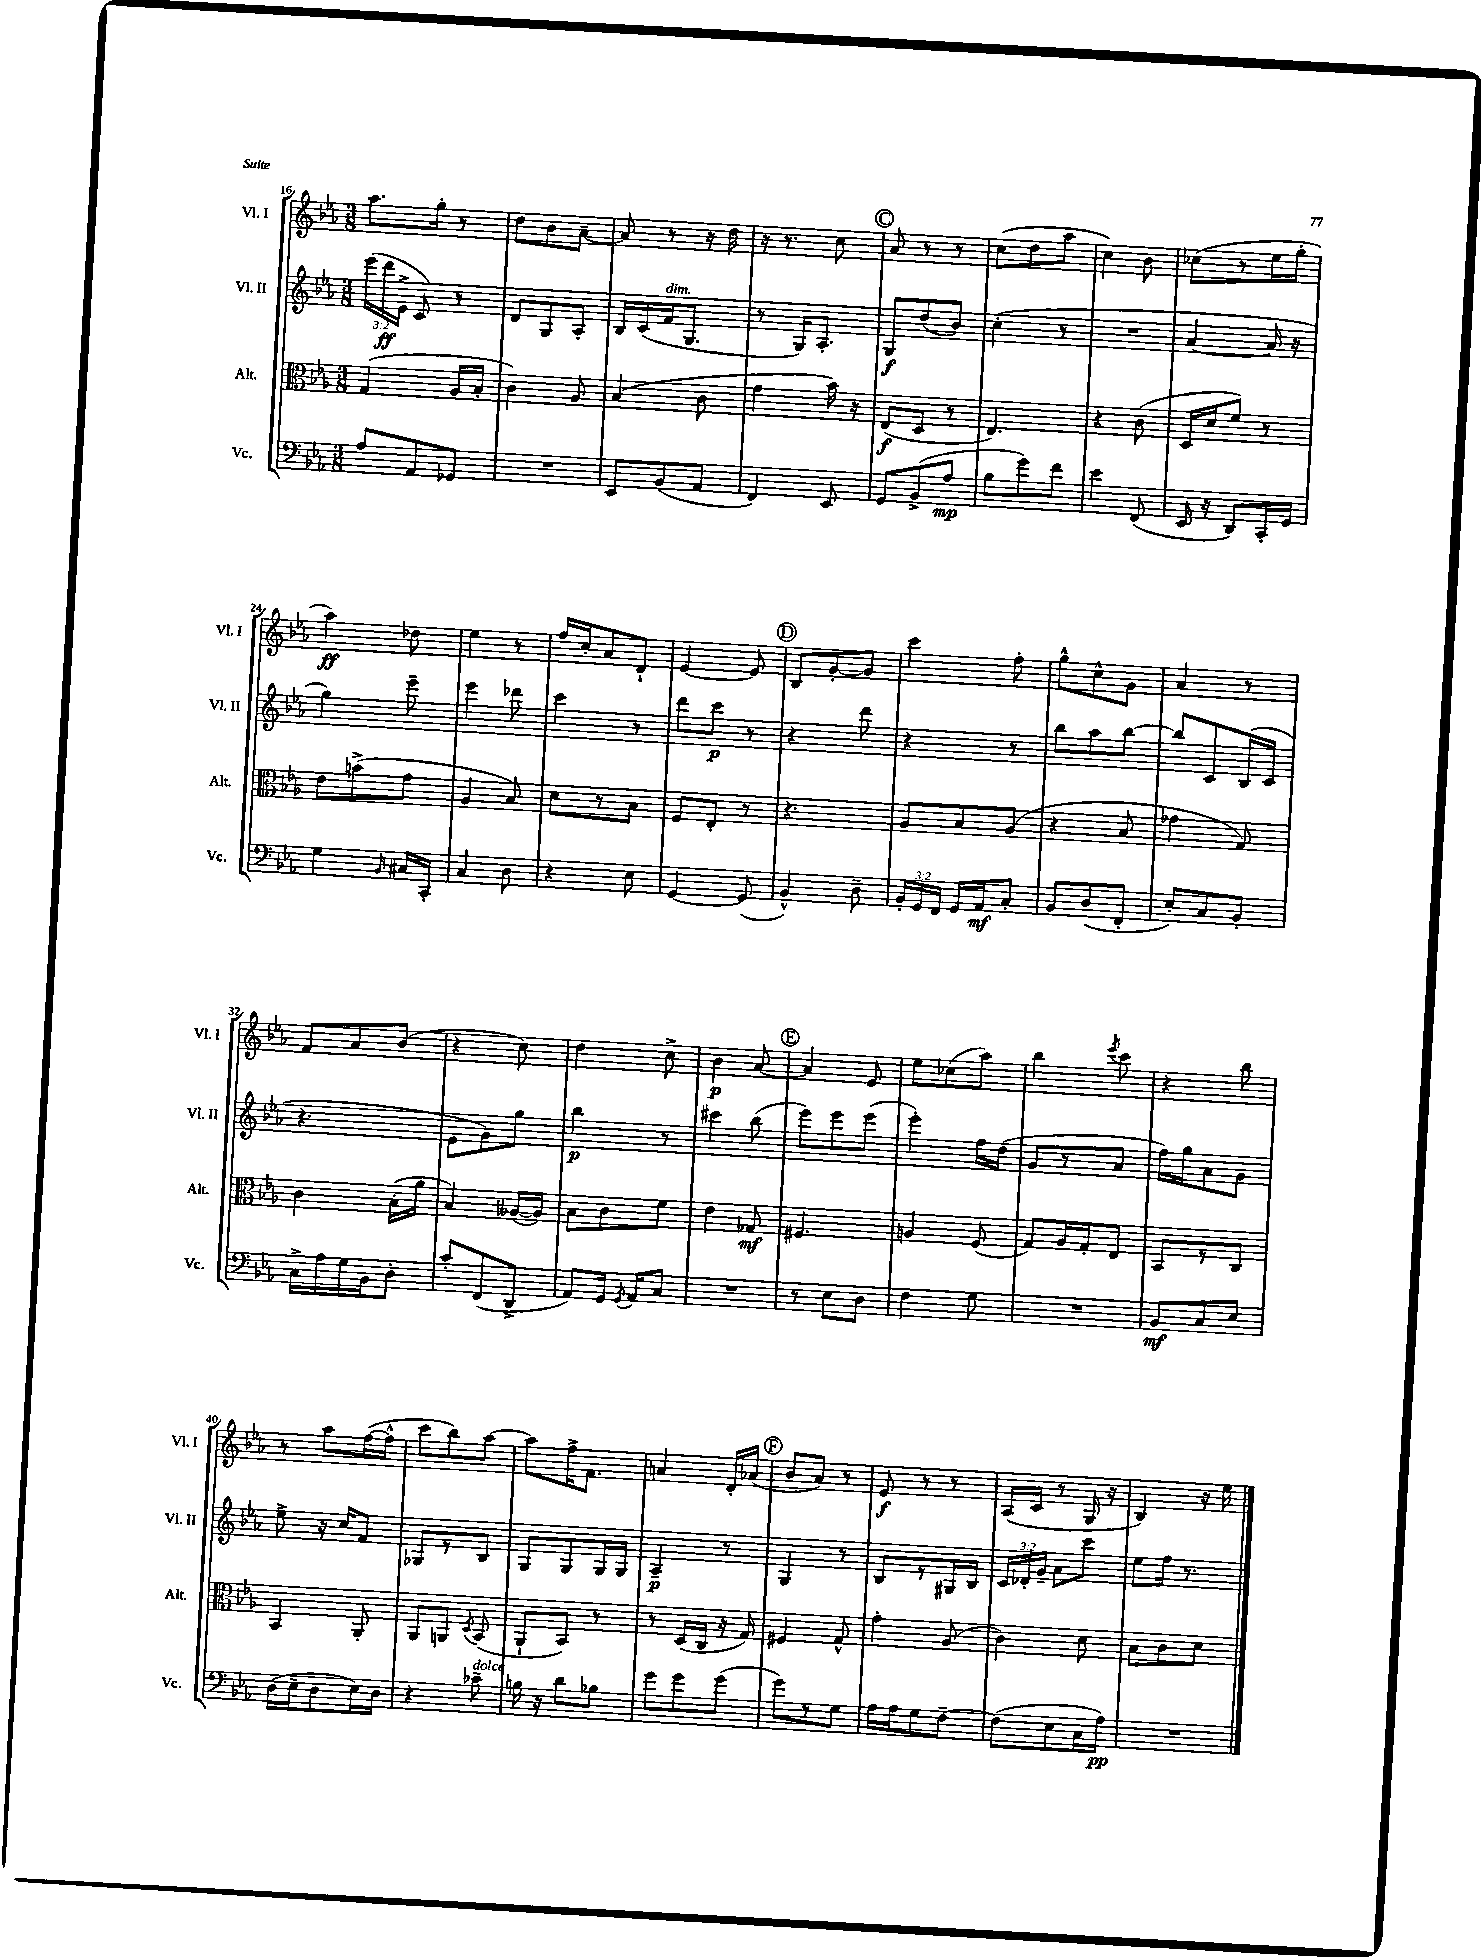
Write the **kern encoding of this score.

**kern	**kern	**kern	**kern
*staff4	*staff3	*staff2	*staff1
*clefF4	*clefC3	*clefG2	*clefG2
*k[b-e-a-]	*k[b-e-a-]	*k[b-e-a-]	*k[b-e-a-]
*M3/8	*M3/8	*M3/8	*M3/8
8A-	(4G	(24eee-	8.aa-
.	.	24ddd	.
.	.	24e-^	.
8AA-	.	8c)	.
.	.	.	16gg'
8GG-	16A-	8r	8r
.	16B-'	.	.
=	=	=	=
4.r	4c)	8d	8dd
.	.	8G	8b-
.	8A-	8A-'	[8a-~
=	=	=	=
8EE-	(4B-	16B-	8a-]
.	.	(16c	.
(8BB-	.	16f	8r
.	.	8.G	.
8AA-	8c	.	16r
.	.	.	16dd
=	=	=	=
4FF)	4g	8r	16r
.	.	.	8.r
.	.	16G)	.
.	.	8.A-'	.
8EE-	16b-)	.	8cc
.	16r	.	.
=	=	=	=
8GG	(8E-	8G	8a-
(8BB-^	8D	(8dd	8r
8A-	8r	8b-)	8r
=	=	=	=
8B-	4.E-)	(4cc'	(8cc
8g)	.	.	8dd
8f	.	8r	8aa-
=	=	=	=
4e-	4r	4.r	4cc)
(8FF	(8c	.	8b-
=	=	=	=
16EE-	16D	[4a-	(8cc-
16r	16d	.	.
8DD)	8f)	.	8r
16CC'	8r	16a-]	16ee-
16GG	.	16r	16gg'
=	=	=	=
4G	8e-	4gg)	4aa-)
.	(8b^	.	.
16qqBB-	.	.	.
16C#	8g	8eee-~	8dd-
16CC'	.	.	.
=	=	=	=
4C	4A-	4eee-	4ee-
8D	8B-)	8ddd-	8r
=	=	=	=
4r	8d	4ccc	16ff
.	.	.	16cc'
.	8r	.	8a-
8E-	8B-	8r	8d`
=	=	=	=
[4GG	8F	8ddd	[4e-
.	8E-'	8ccc	.
(8GG]	8r	8r	8e-]
=	=	=	=
4BB-^^)	4.r	4r	8B-
.	.	.	[8g'
8D~	.	8ddd	8g]
=	=	=	=
24BB-'	8A-	4r	4ccc
24GG	.	.	.
24FF	.	.	.
16GG	8B-	.	.
16AA-	.	.	.
8C'	(8A-	8r	8ff'
=	=	=	=
8BB-	4r	8bb-	8gg^^
(8D	.	8aa-	8cc^^
8FF'	8B-	[8bb-	8g
=	=	=	=
8E-')	4g-	8bb-]	4a-
8C	.	8c	.
8BB-'	8G)	(16B-	8r
.	.	16c	.
=	=	=	=
16C^	4c	4.r	8f
16A-	.	.	.
16G	.	.	8a-
16BB-	.	.	.
8D'	(16B-'	.	(8b-
.	16a-	.	.
=	=	=	=
8c'	4B-)	8e-	4r
(8FF	.	8g)	.
8DD^	([16A--	8gg	8cc)
.	16A--])	.	.
=	=	=	=
8AA-)	8B-	4bb-	4dd
16GG	8c	.	.
8qGG	.	.	.
16AA-	.	.	.
8C	8f	8r	8cc^
=	=	=	=
4.r	4e-	4ccc#	4b-
.	8G-	(8bb-	[8a-
=	=	=	=
8r	4.F#	8eee-)	4a-]
8E-	.	8eee-	.
8D	.	(8eee-	8e-
=	=	=	=
4F	4A	4eee-')	8ee-
.	.	.	(8cc-
8G	(8F	16ff	8aa-)
.	.	(16dd	.
=	=	=	=
4.r	8G)	8g	4bb-
.	16A-	8r	.
.	16G'	.	.
.	.	.	8qeee-
.	8E-	8a-	8ccc
=	=	=	=
8BB-	8BB-	16ff)	4r
.	.	16gg	.
8C	8r	8a-	.
8E-	8C	8g	8bb-
=	=	=	=
(16D	4BB-	8ee-^	8r
16E-~	.	.	.
8D	.	16r	8aa-
.	.	16cc	.
16E-)	8AA-'	8f	([16ff
16D	.	.	16ff^^]
=	=	=	=
4r	8AA-	8G-	8ccc
.	8AA	8r	8bb-)
.	8qD	.	.
8c-~	(8BB-	8B-	[8aa-
=	=	=	=
16B	8AA-`	8G	8aa-]
16r	.	.	.
8d	8BB-)	8G	16ff^
.	.	.	8.f
8B-	8r	16G	.
.	.	16G	.
=	=	=	=
8g	8r	4A-~	4a
8g	(16D	.	.
.	16C	.	.
(8g	16r	8r	16d'
.	16G)	.	(16a-
=	=	=	=
8g)	4F#	4G	8b-
8r	.	.	8a-)
8G	8G^^	8r	8r
=	=	=	=
16A-	4g'	8B-	8e-
16A-	.	.	.
8G	.	8r	8r
[8F~	(8A-	16G#	8r
.	.	16B-	.
=	=	=	=
(8F]	4c)	24c	(16A-
.	.	24d-'	.
.	.	.	16c
.	.	24g~	.
8E-	.	8a-	8r
16C	8d	8ccc	16G
16A-)	.	.	16r
=	=	=	=
4.r	8B-	8ee-	4B-)
.	8c	16ff	.
.	.	8.r	.
.	8d	.	16r
.	.	.	16ee-
==	==	==	==
*-	*-	*-	*-
